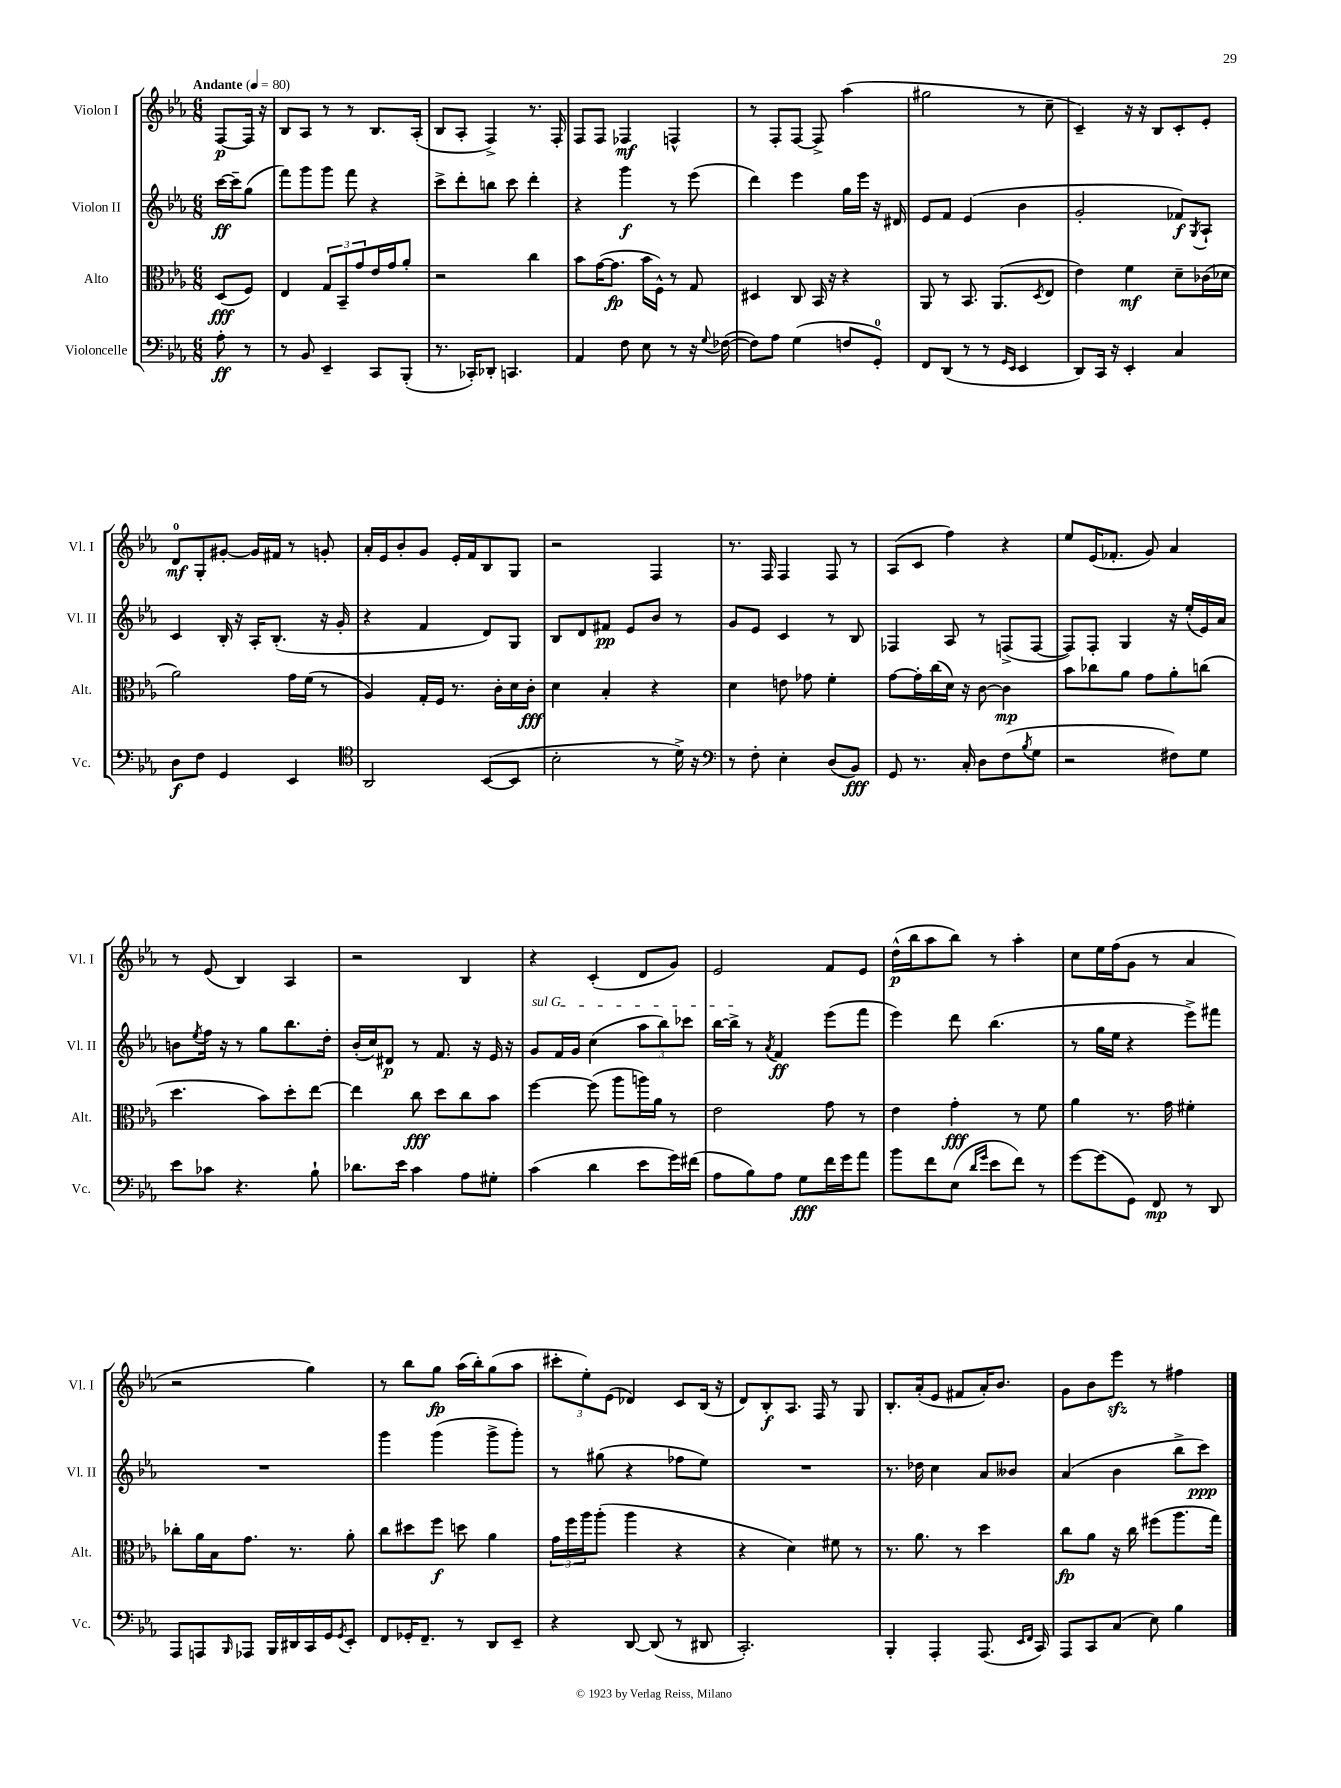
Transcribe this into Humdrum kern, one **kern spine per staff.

**kern	**dynam	**kern	**dynam	**kern	**dynam	**kern	**dynam
*part4	*part4	*part3	*part3	*part2	*part2	*part1	*part1
*staff4	*staff4	*staff3	*staff3	*staff2	*staff2	*staff1	*staff1
*I"Violoncelle	*	*I"Alto	*	*I"Violon II	*	*I"Violon I	*
*I'Vc.	*	*I'Alt.	*	*I'Vl. II	*	*I'Vl. I	*
*clefF4	*	*clefC3	*	*clefG2	*	*clefG2	*
*k[b-e-a-]	*	*k[b-e-a-]	*	*k[b-e-a-]	*	*k[b-e-a-]	*
*M6/8	*	*M6/8	*	*M6/8	*	*M6/8	*
*MM80	*	*MM80	*	*MM80	*	*MM80	*
=	=	=	=	=	=	=	=
!	!	!	!	!	!	!LO:TX:a:B:t=Andante	!
8A-'\	ff	(8D/L	fff	[16ccc\LL	ff	[8F/L	p
.	.	.	.	16ccc~\J]	.	.	.
8r	.	8F/J)	.	(8gg\J	.	16F/Jk]	.
.	.	.	.	.	.	16r	.
=1	=1	=1	=1	=1	=1	=1	=1
8r	.	4E-/	.	8fff\L)	.	8B-/L	.
8BB-/	.	.	.	8ggg\	.	8A-/J	.
4EE-~/	.	12G/L	.	8ggg\J	.	8r	.
.	.	12BB-~/	.	.	.	.	.
.	.	.	.	8fff\	.	8r	.
.	.	12g/	.	.	.	.	.
8CC/L	.	16e-/L	.	4r	.	8.B-/L	.
.	.	16g/J	.	.	.	.	.
(8BBB-'/J	.	8a-'/J	.	.	.	.	.
.	.	.	.	.	.	(16A-'/Jk	.
=2	=2	=2	=2	=2	=2	=2	=2
8.r	.	2r	.	8ccc^\L	.	8B-/L	.
.	.	.	.	8ddd'\	.	8A-'/J	.
16CC-X'/KL)	.	.	.	.	.	.	.
8DD-X'/J	.	.	.	8bbn\J	.	4F^/)	.
4.CCn/	.	.	.	8ccc\	.	.	.
.	.	4cc\	.	4ddd'\	.	8.r	.
.	.	.	.	.	.	16F'/	.
=3	=3	=3	=3	=3	=3	=3	=3
4AA-/	.	8b-\L	.	4r	.	8F/L	.
.	.	([16g\K	.	.	.	8F/J	.
.	.	8.g\J]	fp	.	.	.	.
8F\	.	.	.	4ggg\	f	4F-X/	mf
8E-\	.	16b-\LL	.	.	.	.	.
.	.	16F^^\JJ)	.	.	.	.	.
8r	.	8r	.	8r	.	4Fn^^/	.
16r	.	8G/	.	(8eee-\	.	.	.
8qqG/	.	.	.	.	.	.	.
([16F-X\	.	.	.	.	.	.	.
=4	=4	=4	=4	=4	=4	=4	=4
8F-\L])	.	4D#X/	.	4ddd\)	.	8r	.
8A-\J	.	.	.	.	.	8F'/L	.
(4G\	.	8C/	.	4eee-\	.	[8F/J	.
.	.	16BB-/	.	.	.	8F^/]	.
.	.	16r	.	.	.	.	.
8Fn/L	.	4r	.	16gg\LL	.	(4aa-\	.
.	.	.	.	16eee-\JJ	.	.	.
8GG'/J)	.	.	.	16r	.	.	.
.	.	.	.	16d#X/	.	.	.
=5	=5	=5	=5	=5	=5	=5	=5
8FF/L	.	8AA-/	.	8e-/L	.	2gg#X\	.
(8DD/J	.	8r	.	8f/J	.	.	.
8r	.	8.BB-/	.	(4e-/	.	.	.
8r	.	.	.	.	.	.	.
.	.	(8.AA-/L	.	.	.	.	.
16qqGG/LL	.	.	.	.	.	.	.
16qqEE-/JJ	.	.	.	.	.	.	.
4EE-/	.	.	.	4b-\	.	8r	.
.	.	8qD/	.	.	.	.	.
.	.	8E-/J	.	.	.	8cc~\	.
=6	=6	=6	=6	=6	=6	=6	=6
8DD/L)	.	4e-\)	.	2g'/	.	4c~/)	.
16CC/Jk	.	.	.	.	.	.	.
16r	.	.	.	.	.	.	.
4EE-'/	.	4f\	mf	.	.	16r	.
.	.	.	.	.	.	16r	.
.	.	.	.	.	.	8B-/L	.
4C/	.	8d~\L	.	8f-X/L)	f	8c'/	.
.	.	.	.	8qG/	.	.	.
.	.	(16c-X\L	.	8A-`/J	.	8e-'/J	.
.	.	16d-X\JJ	.	.	.	.	.
!!LO:LB:g=z
=7	=7	=7	=7	=7	=7	=7	=7
8D\L	f	2a-\)	.	4c/	.	8d/L	mf
8F\J	.	.	.	.	.	8G'/	.
4GG/	.	.	.	16B-'/	.	[8g#X'/J	.
.	.	.	.	16r	.	.	.
.	.	.	.	16A-'/KL	.	16g#/LL]	.
.	.	.	.	(8.B-'/J	.	16f#X/JJ	.
4EE-/	.	16g\LL	.	.	.	8r	.
.	.	(16f\JJ	.	.	.	.	.
.	.	8r	.	16r	.	8gn'/	.
.	.	.	.	16g'/	.	.	.
=8	=8	=8	=8	=8	=8	=8	=8
*clefC4	*	*	*	*	*	*	*
2AA-/	.	4A-/)	.	4r	.	16a-'/LL	.
.	.	.	.	.	.	16e-/J	.
.	.	.	.	.	.	8b-'/	.
.	.	16G'/LL	.	4f/	.	8g/J	.
.	.	16F/JJ	.	.	.	.	.
.	.	8.r	.	.	.	16e-'/LL	.
.	.	.	.	.	.	16f/J	.
([8BB-/L	.	.	.	8d/L)	.	8B-/	.
.	.	16c'\LL	.	.	.	.	.
8BB-/J]	.	16d\	.	8G/J	.	8G/J	.
.	.	16c'\JJ	fff	.	.	.	.
=9	=9	=9	=9	=9	=9	=9	=9
2B-'\	.	4d\	.	8B-/L	.	2r	.
.	.	.	.	8d/	.	.	.
.	.	4B-'/	.	8f#X/J	pp	.	.
.	.	.	.	8e-/L	.	.	.
8r	.	4r	.	8b-/J	.	4F/	.
16d^\)	.	.	.	8r	.	.	.
16r	.	.	.	.	.	.	.
=10	=10	=10	=10	=10	=10	=10	=10
*clefF4	*	*	*	*	*	*	*
8r	.	4d\	.	8g/L	.	8.r	.
8F'\	.	.	.	8e-/J	.	.	.
.	.	.	.	.	.	16F/	.
4E-'\	.	8en\	.	4c/	.	4F/	.
.	.	8g-X\	.	.	.	.	.
(8D/L	.	4f'\	.	8r	.	8F/	.
8BB-/J)	fff	.	.	8B-/	.	8r	.
=11	=11	=11	=11	=11	=11	=11	=11
8GG/	.	[8g\L	.	4F-X/	.	(8A-/L	.
8.r	.	16g'\L]	.	.	.	8c/J	.
.	.	(16cc\	.	.	.	.	.
.	.	16d\JJ)	.	8A-/	.	4ff\)	.
16C'/	.	16r	.	.	.	.	.
8D\L	.	[8c\	.	8r	.	.	.
(8F\	.	4c\]	mp	(8Fn^/L	.	4r	.
8qB-/	.	.	.	.	.	.	.
8G\J	.	.	.	[8F/J	.	.	.
=12	=12	=12	=12	=12	=12	=12	=12
2r	.	8b-\L	.	8F/L])	.	8ee-/L	.
.	.	8cc-X\	.	8F'/J	.	(16e-/K	.
.	.	.	.	.	.	8.f-X'/J	.
.	.	8a-\J	.	4G/	.	.	.
.	.	8g\L	.	.	.	8g/)	.
8F#X\L)	.	8a-'\	.	16r	.	4a-/	.
.	.	.	.	(16ee-'/LL	.	.	.
8G\J	.	(8ccn\J	.	16e-/)	.	.	.
.	.	.	.	16a-/JJ	.	.	.
!!LO:LB:g=z
=13	=13	=13	=13	=13	=13	=13	=13
8e-\L	.	4.dd\	.	8bn\L	.	8r	.
.	.	.	.	8qee-/	.	.	.
8c-X\J	.	.	.	16ff\Jk	.	(8e-/	.
.	.	.	.	16r	.	.	.
4.r	.	.	.	8r	.	4B-/)	.
.	.	8b-\L)	.	8gg\L	.	.	.
.	.	8dd'\	.	8.bb-\	.	4A-/	.
8B-`\	.	[8ee-\J	.	.	.	.	.
.	.	.	.	16dd'\Jk	.	.	.
=14	=14	=14	=14	=14	=14	=14	=14
8.d-X\L	.	4ee-\]	.	(16b-'/LL	.	2r	.
.	.	.	.	16cc/J)	.	.	.
.	.	.	.	8d#X/J	p	.	.
16e-\Jk	.	.	.	.	.	.	.
4c\	.	8cc\	fff	8r	.	.	.
.	.	8dd\L	.	8.f/	.	.	.
8A-\L	.	8cc\	.	.	.	4B-/	.
.	.	.	.	16r	.	.	.
8G#X'\J	.	8b-\J	.	16e-/	.	.	.
.	.	.	.	16r	.	.	.
=15	=15	=15	=15	=15	=15	=15	=15
!	!	!	!	!LO:TX:a:i:t=sul G	!	!	!
(4c\	.	[4ff\	.	8g/L	.	4r	.
.	.	.	.	16f/L	.	.	.
.	.	.	.	16g/JJ	.	.	.
4d\	.	(8ff\]	.	(4cc\	.	(4c'/	.
.	.	8aa-\L	.	.	.	.	.
8e-\L	.	16aan\L)	.	12aa-\L	.	8d/L	.
.	.	16a-\JJ	.	.	.	.	.
.	.	.	.	12bb-\)	.	.	.
16g\L)	.	8r	.	.	.	8g/J)	.
.	.	.	.	12ccc-X\J	.	.	.
(16f#X\JJ	.	.	.	.	.	.	.
=16	=16	=16	=16	=16	=16	=16	=16
8A-\L	.	2e-\	.	[16bb-\LL	.	2e-/	.
.	.	.	.	16bb-^\JJ]	.	.	.
8B-\)	.	.	.	8r	.	.	.
.	.	.	.	8qa-/	.	.	.
8A-\J	.	.	.	4f/	ff	.	.
8G\L	fff	.	.	.	.	.	.
16f\L	.	8g\	.	(8eee-\L	.	8f/L	.
16g\J	.	.	.	.	.	.	.
8a-\J	.	8r	.	8fff\J	.	8e-/J	.
=17	=17	=17	=17	=17	=17	=17	=17
8b-\L	.	4e-\	.	4eee-\)	.	(16dd^^\LL	p
.	.	.	.	.	.	16bb-\J	.
8f\	.	.	.	.	.	8aa-\	.
(8E-\J	.	4g'\	fff	8ddd\	.	8bb-\J)	.
16qqd/LL	.	.	.	.	.	.	.
16qqg/JJ	.	.	.	.	.	.	.
8e-\L	.	.	.	(4.bb-\	.	8r	.
8f\J)	.	8r	.	.	.	4aa-'\	.
8r	.	8f\	.	.	.	.	.
=18	=18	=18	=18	=18	=18	=18	=18
[8g\L	.	4a-\	.	8r	.	8cc\L	.
(8g\]	.	.	.	16gg\LL	.	16ee-\L	.
.	.	.	.	16ee-\JJ	.	(16ff\J	.
8GG\J)	.	8.r	.	4r	.	8g\J	.
8FF/	mp	.	.	.	.	8r	.
.	.	16g\	.	.	.	.	.
8r	.	4f#X'\	.	8eee-^\L)	.	4a-/	.
8DD/	.	.	.	8fff#X\J	.	.	.
!!LO:LB:g=z
=19	=19	=19	=19	=19	=19	=19	=19
8AAA-/L	.	8cc-X'\L	.	2.r	.	2r	.
8AAAn/	.	16a-\L	.	.	.	.	.
.	.	16B-\J	.	.	.	.	.
16qqBBB-/	.	.	.	.	.	.	.
8AAA-X/J	.	8.g\J	.	.	.	.	.
16BBB-/LL	.	.	.	.	.	.	.
16DD#X/	.	8.r	.	.	.	.	.
16CC/	.	.	.	.	.	4gg\)	.
16GG/J	.	.	.	.	.	.	.
8qGG/	.	.	.	.	.	.	.
8EE-'/J	.	8a-'\	.	.	.	.	.
=20	=20	=20	=20	=20	=20	=20	=20
8FF/L	.	8cc\L	.	4ggg\	.	8r	.
16GG-X'/K	.	8dd#X\	.	.	.	8bb-\L	.
8.FF~/J	.	.	.	.	.	.	.
.	.	8ff\J	f	(4ggg\	.	8gg\J	fp
8r	.	8ddn\	.	.	.	(16aa-\LL	.
.	.	.	.	.	.	16bb-'\J)	.
8DD/L	.	4a-\	.	8ggg^\L	.	(8gg\	.
8EE-~/J	.	.	.	8ggg'\J)	.	8aa-\J	.
=21	=21	=21	=21	=21	=21	=21	=21
4r	.	24g\LL	.	8r	.	12ccc#X'\L	.
.	.	24ff\	.	.	.	.	.
.	.	24aa-\J	.	.	.	12ee-'\)	.
.	.	(8aa-'\J	.	(8gg#X\	.	.	.
.	.	.	.	.	.	(12e-\J	.
[8DD/	.	4aa-\	.	4r	.	4d-X/)	.
(8DD/]	.	.	.	.	.	.	.
8r	.	4r	.	8ff-X\L	.	8c/L	.
8DD#X/	.	.	.	8ee-\J)	.	(16B-/Jk	.
.	.	.	.	.	.	16r	.
=22	=22	=22	=22	=22	=22	=22	=22
2.CC'/)	.	4r	.	2.r	.	8d/L)	.
.	.	.	.	.	.	8B-'/	f
.	.	4d\)	.	.	.	8.A-/J	.
.	.	.	.	.	.	16F/	.
.	.	8f#X\	.	.	.	8r	.
.	.	8r	.	.	.	8G/	.
=23	=23	=23	=23	=23	=23	=23	=23
4BBB-'/	.	8.r	.	8.r	.	8.B-'/L	.
.	.	8.a-\	.	16dd-X\	.	(16a-'/k	.
4AAA-'/	.	.	.	4cc\	.	8e-/J	.
.	.	8r	.	.	.	8f#X/L	.
(8.AAA-/	.	4dd\	.	8a-/L	.	16a-'/K)	.
.	.	.	.	.	.	8.b-/J	.
.	.	.	.	8b--X/J	.	.	.
16qqEE-/LL	.	.	.	.	.	.	.
16qqFF/JJ	.	.	.	.	.	.	.
16CC/)	.	.	.	.	.	.	.
=24	=24	=24	=24	=24	=24	=24	=24
8AAA-/L	.	8cc\L	fp	(4a-/	.	8g\L	.
8CC/	.	8a-\J	.	.	.	8b-\	.
(8C/J	.	16r	.	4b-\	.	8eee-zz\J	.
.	.	16cc\	.	.	.	.	.
8E-\)	.	(8ff#X\L	.	.	.	8r	.
4B-\	.	8.aa-\	.	8bb-^\L	.	4ff#X\	.
.	.	.	.	8ccc\J)	ppp	.	.
.	.	16gg\Jk)	.	.	.	.	.
==	==	==	==	==	==	==	==
*-	*-	*-	*-	*-	*-	*-	*-
